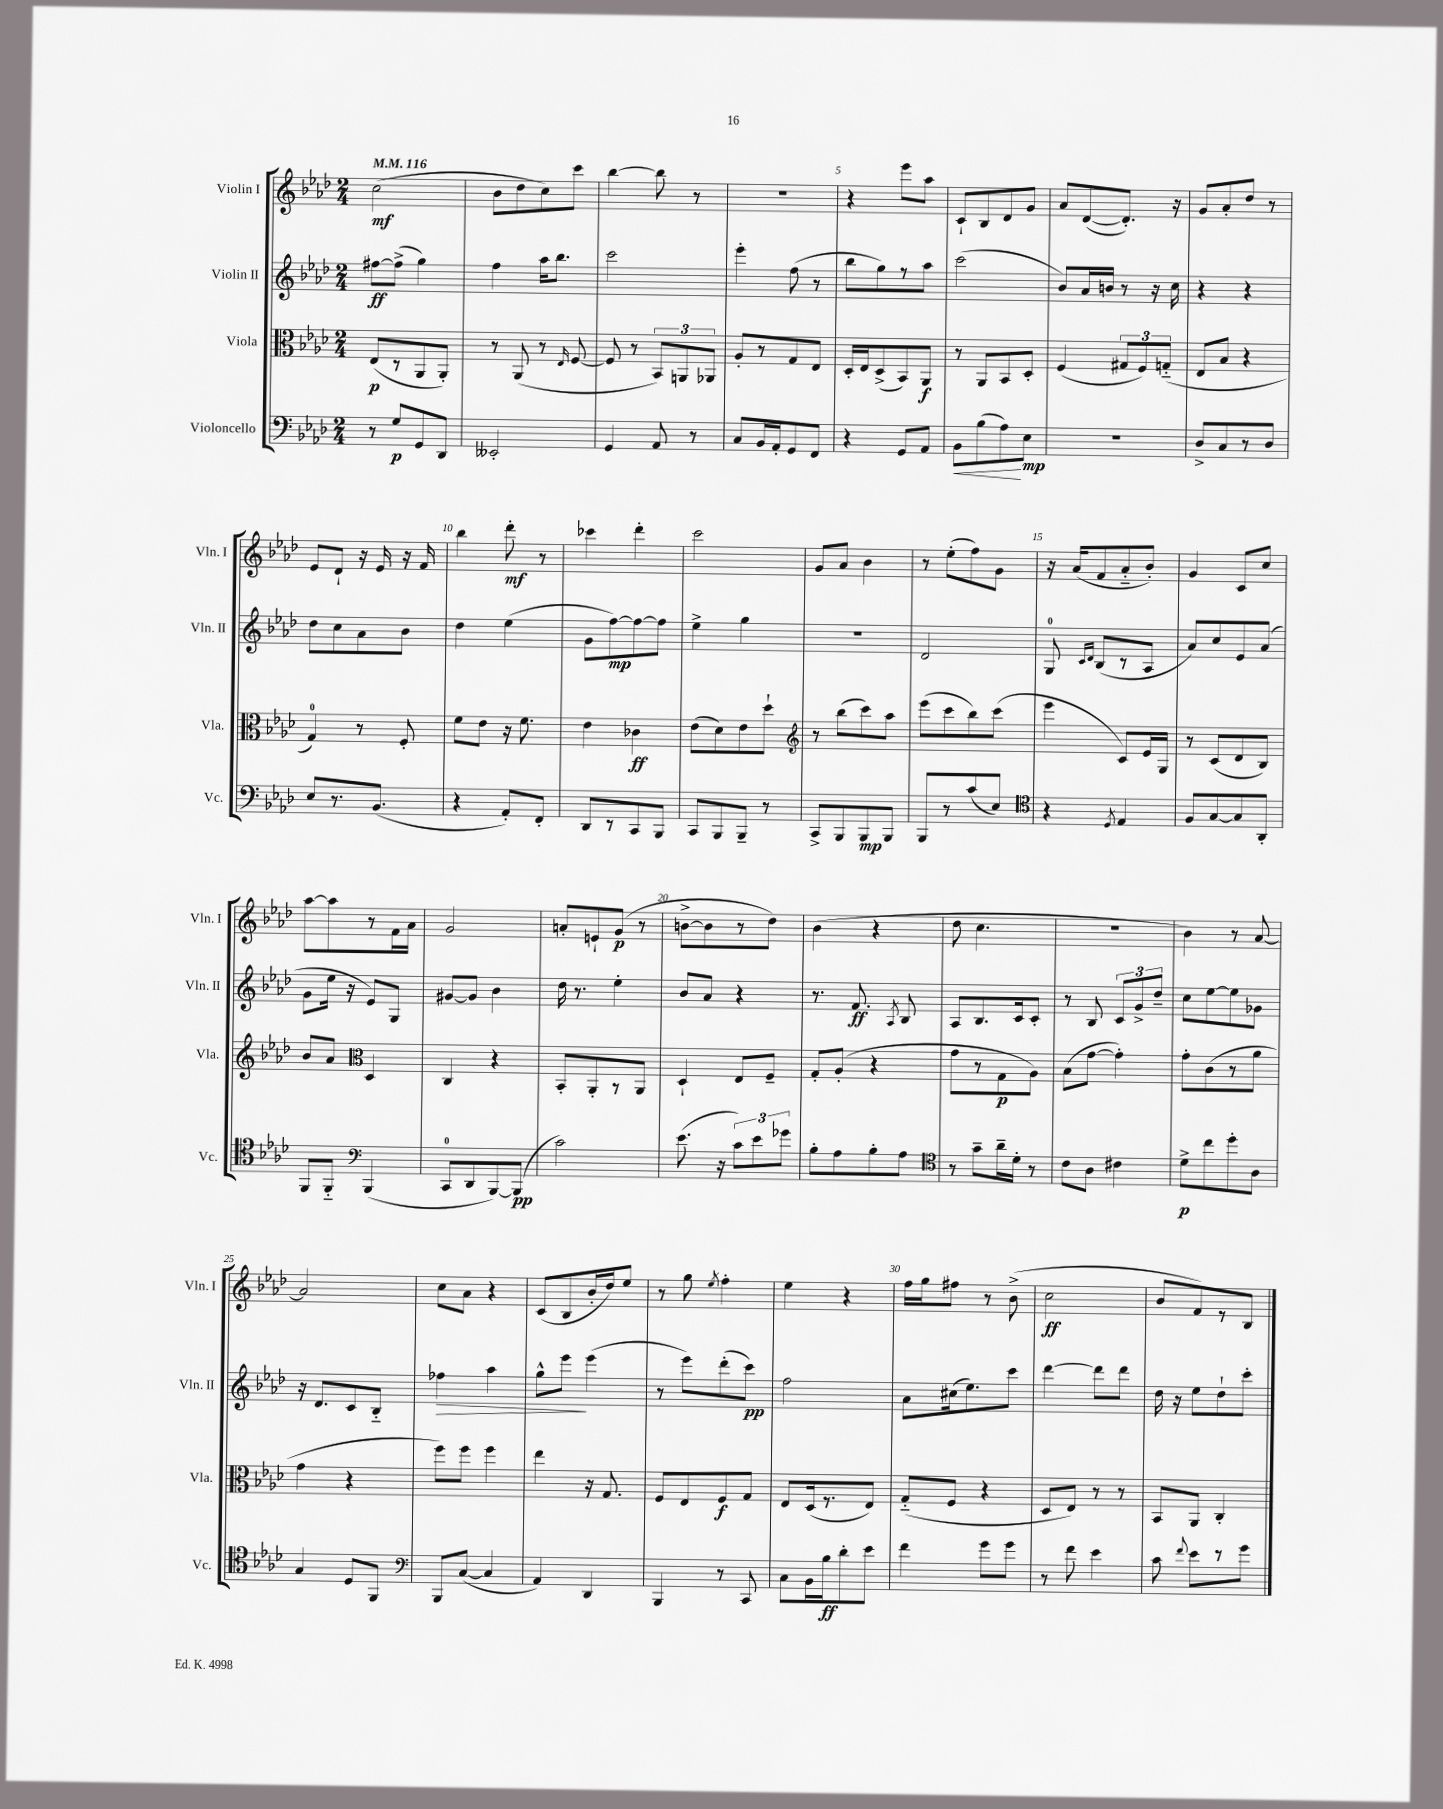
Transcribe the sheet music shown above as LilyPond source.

<<
\new StaffGroup <<
\new Staff = "s0" \with { instrumentName = "Violin I" shortInstrumentName = "Vln. I" } {
    \clef treble \key aes \major \numericTimeSignature \time 2/4 \tempo 4 = 116
    \autoBeamOff c''2\mf( |
    bes'8[ des''8 c''8) c'''8] |
    bes''4~ bes''8 r8 |
    R2 |
    r4 ees'''8[ aes''8] |
    c'8[-! bes8 des'8 g'8] |
    aes'8[ des'8~( des'8.]-.) r16 |
    g'8[ aes'8-. des''8] r8 |
    ees'8[ des'8]-! r16 ees'16 r16 f'16 |
    bes''4 des'''8-.\mf r8 |
    ces'''4 des'''4-. |
    c'''2 |
    g'8[ aes'8] bes'4 |
    r8 ees''8[-.( f''8) g'8] |
    r16 aes'16[( f'8 aes'8-_ bes'8]-.) |
    g'4 c'8[ c''8] |
    aes''8[~ aes''8 r8 f'16 aes'16] |
    g'2 |
    a'8[-. e'8-! g'8]\p( r8 |
    b'8[~-> b'8 r8 des''8]) |
    bes'4( r4 |
    des''8 c''4. |
    R2 |
    bes'4) r8 aes'8~ |
    aes'2 |
    c''8[ aes'8] r4 |
    c'8[( bes8 bes'16-. des''16) ees''8] |
    r8 g''8 \acciaccatura { ees''8 } f''4-. |
    ees''4 r4 |
    f''16[ g''16 fis''8] r8 bes'8->( |
    c''2\ff |
    bes'8[ f'8) r8 bes8] \bar "|." |
}
\new Staff = "s1" \with { instrumentName = "Violin II" shortInstrumentName = "Vln. II" } {
    \clef treble \key aes \major \numericTimeSignature \time 2/4
    \autoBeamOff fis''8[~\ff fis''8]->( g''4) |
    f''4 aes''16[ bes''8.] |
    c'''2 |
    ees'''4-. f''8( r8 |
    bes''8[ g''8) r8 aes''8] |
    c'''2( |
    bes'8[) aes'16 b'16] r8 r16 c''16 |
    r4 r4 |
    des''8[ c''8 aes'8 bes'8] |
    des''4 ees''4( |
    g'8[ f''8~\mp) f''8~ f''8] |
    ees''4-> g''4 |
    r2 |
    des'2 |
    g8-0 \grace { c'16[ des'16] } bes8[( r8 aes8] |
    aes'8[) c''8 ees'8 aes'8]( |
    g'8[ ees''16] r16 ees'8[) g8] |
    gis'8[~ gis'8] bes'4 |
    des''16 r8. ees''4-. |
    bes'8[ aes'8] r4 |
    r8. f'8.\ff \acciaccatura { aes8 } bes8 |
    aes8[ bes8. c'16 c'8]-. |
    r8 bes8 \tuplet 3/2 { c'8[ g'8-> des''8]-- } |
    c''8[ ees''8~ ees''8 ges'8] |
    r16 des'8.[ c'8 bes8]-_ |
    fes''4\> aes''4 |
    g''8[-^ ees'''8]\! ees'''4( |
    r8 ees'''8[) des'''8-.( c'''8]\pp) |
    f''2 |
    aes'8[ cis''16( ees''8.) c'''8] |
    des'''4~ des'''8[ des'''8] |
    des''16 r16 ees''8[ des''8-! c'''8]-. \bar "|." |
}
\new Staff = "s2" \with { instrumentName = "Viola" shortInstrumentName = "Vla." } {
    \clef alto \key aes \major \numericTimeSignature \time 2/4
    \autoBeamOff ees8[\p( r8 aes,8 aes,8]-.) |
    r8 aes,8( r8 \grace { ees16 } f8~ |
    f8 r8 \tuplet 3/2 { bes,8[) a,8 aes,8] } |
    aes8[-. r8 g8 ees8] |
    des16[-. ees16 des8->( bes,8) aes,8]\f |
    r8 aes,8[ bes,8 des8]-. |
    f4( \tuplet 3/2 { gis8[ f8) g8]-_( } |
    ees8[ bes8] r4 |
    g4-0) r8 f8-. |
    f'8[ ees'8] r16 f'8. |
    ees'4 ces'4\ff |
    ees'8[( des'8) ees'8 des''8]-! |
    \clef treble r8 bes''8[( c'''8) aes''8] |
    ees'''8[( c'''8 bes''8) c'''8]( |
    ees'''4 c'8[) ees'16 g16] |
    r8 c'8[( des'8 bes8]) |
    bes'8[ aes'8] \clef alto des4 |
    c4 r4 |
    bes,8[-. aes,8-. r8 aes,8] |
    des4-! ees8[ f8]-- |
    g8[-. aes8]-.( r4 |
    g'8[ r8 g8\p aes8]) |
    bes8[( g'8]~ g'4-.) |
    g'8[-. c'8( r8 aes'8] |
    g'4 r4 |
    f''8[) f''8] f''4 |
    ees''4 r16 g8. |
    f8[ ees8 f8\f g8] |
    ees8[ des16( r8. ees8]) |
    g8[-_( f8] r4 |
    des8[ ees8]) r8 r8 |
    bes,8[ aes,8] c4-. \bar "|." |
}
\new Staff = "s3" \with { instrumentName = "Violoncello" shortInstrumentName = "Vc." } {
    \clef bass \key aes \major \numericTimeSignature \time 2/4
    \autoBeamOff r8 g8[\p g,8 des,8] |
    eeses,2-. |
    g,4 aes,8 r8 |
    c8[ bes,16 aes,16-. g,8 f,8] |
    r4 g,8[ aes,8] |
    bes,8[\< bes8( aes8\!) ees8]\mp |
    R2 |
    des8[-> c8 r8 des8] |
    ees8[ r8. bes,8.]( |
    r4 aes,8[-.) f,8]-. |
    des,8[ r8 c,8 bes,,8] |
    c,8[ bes,,8 bes,,8]-- r8 |
    c,8[-> bes,,8 bes,,8\mp bes,,8] |
    bes,,8[ r8 c'8( ees8]) |
    \clef tenor r4 \acciaccatura { des8 } ees4 |
    f8[ g8~ g8 aes,8]-. |
    f,8[ f,8]-_ \clef bass bes,,4( |
    c,8[-0 des,8 bes,,8~) bes,,8]\pp( |
    c'2) |
    ees'8.( r16 \tuplet 3/2 { c'8[) ees'8 ges'8] } |
    bes8[-. aes8 bes8-. aes8] |
    \clef tenor r8 g'8[-- aes'16-- des'16]-. r8 |
    c'8[ aes8] cis'4 |
    des'8[->\p c''8 des''8-. aes8] |
    g4 des8[ f,8] |
    \clef bass bes,,8[ c8]~( c4 |
    aes,4) des,4 |
    bes,,4 r8 c,8 |
    c8[ bes,16 bes16\ff des'8-. ees'8] |
    f'4 g'8[ g'8] |
    r8 f'8 ees'4 |
    c'8 \appoggiatura { f'8 } ees'8[ r8 g'8] \bar "|." |
}
>>
>>
\layout { \context { \Score \override BarNumber.break-visibility = ##(#f #t #t) barNumberVisibility = #(every-nth-bar-number-visible 5) } }
